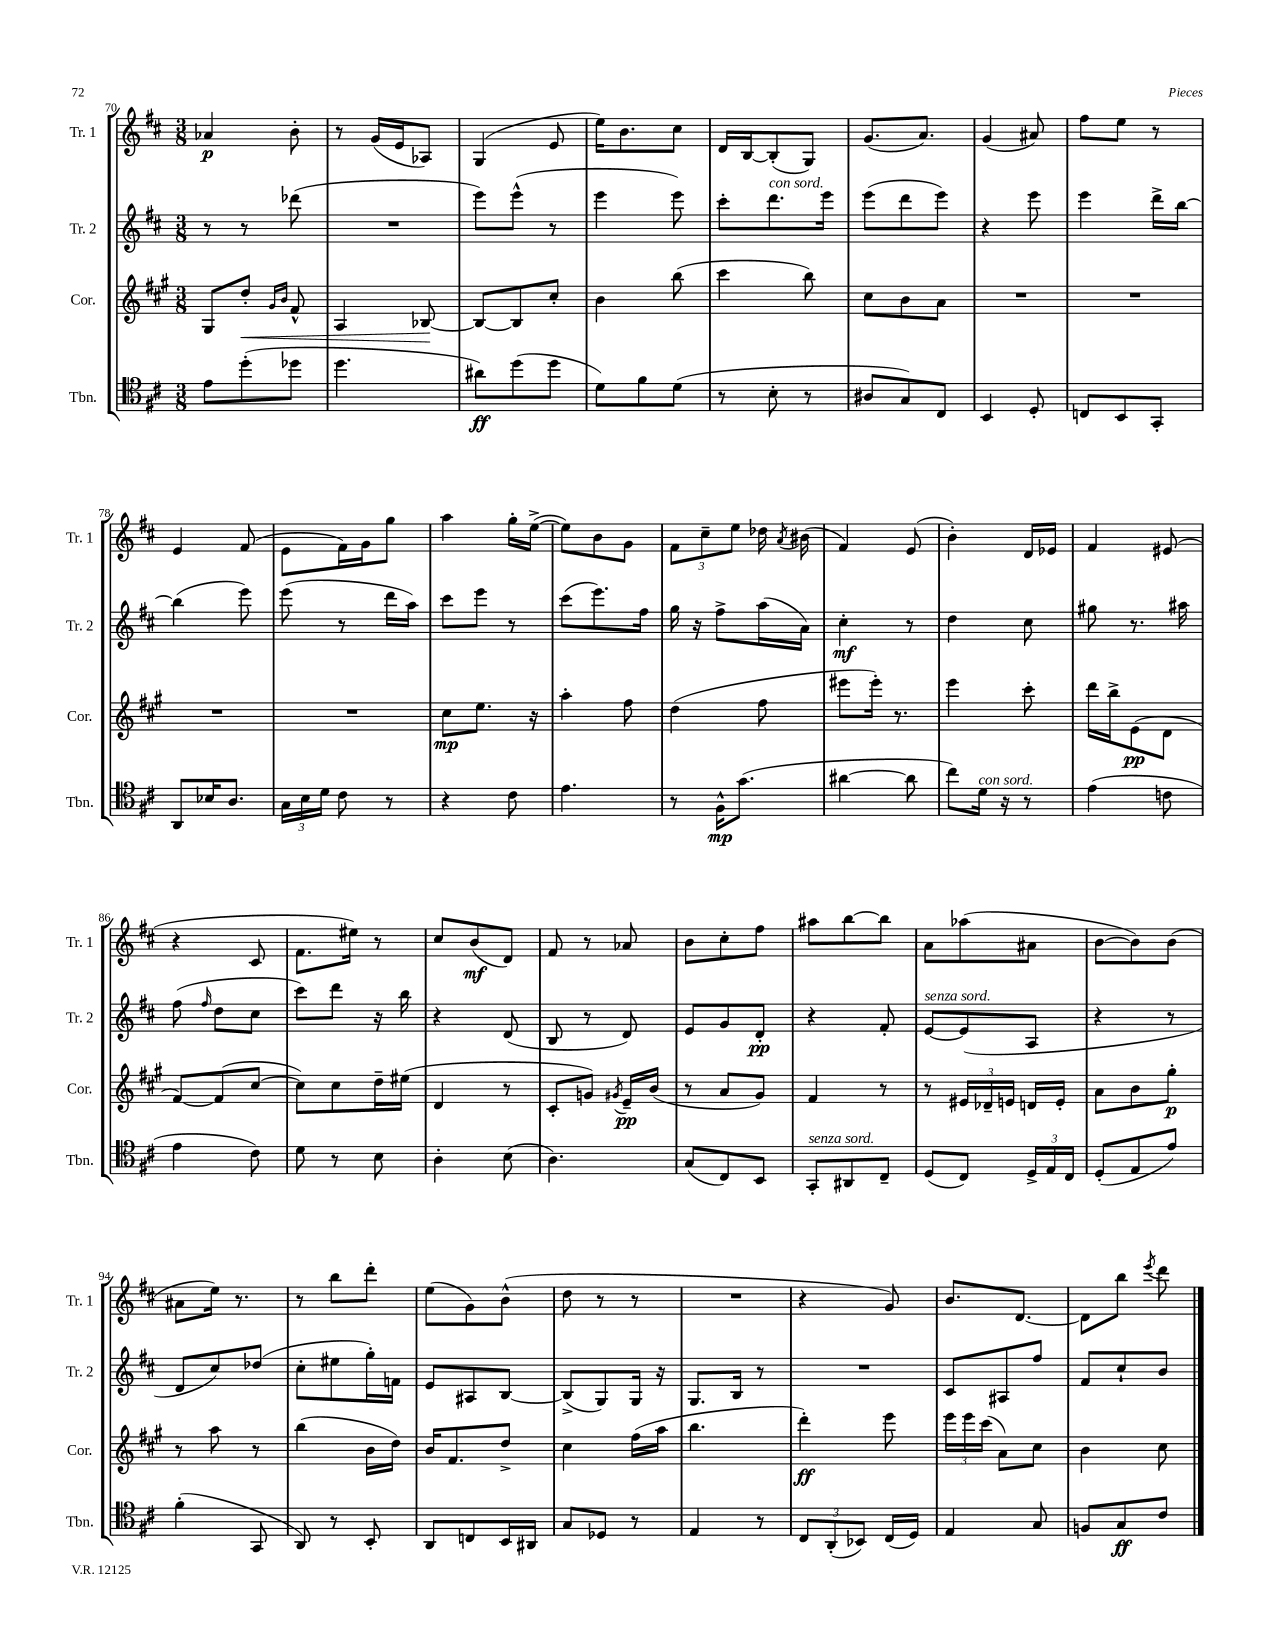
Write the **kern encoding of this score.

**kern	**dynam	**kern	**dynam	**kern	**dynam	**kern	**dynam
*part4	*part4	*part3	*part3	*part2	*part2	*part1	*part1
*staff4	*staff4	*staff3	*staff3	*staff2	*staff2	*staff1	*staff1
*I"Tbn.	*	*I"Cor.	*	*I"Tr. 2	*	*I"Tr. 1	*
*I'Tbn.	*	*I'Cor.	*	*I'Tr. 2	*	*I'Tr. 1	*
*clefC4	*	*clefG2	*	*clefG2	*	*clefG2	*
*k[f#c#]	*	*k[f#c#g#]	*	*k[f#c#]	*	*k[f#c#]	*
*M3/8	*	*M3/8	*	*M3/8	*	*M3/8	*
=70	=70	=70	=70	=70	=70	=70	=70
8e\L	.	8G#/L	.	8r	.	4a-X/	p
!	!	!	!LO:HP:b	!	!	!	!
(8dd'\	.	8dd'/J	<	8r	.	.	.
.	.	16qqg#/LL	.	.	.	.	.
.	.	16qqb/JJ	.	.	.	.	.
8dd-X\J	.	8f#^^/	.	(8ddd-X\	.	8b'\	.
=71	=71	=71	=71	=71	=71	=71	=71
4.dd\	.	4A/	.	4.r	.	8r	.
.	.	.	.	.	.	(16g/LL	.
.	.	.	.	.	.	16e/J	.
.	.	[8B-X/	.	.	.	8A-X/J)	.
.	.	.	[	.	.	.	.
=72	=72	=72	=72	=72	=72	=72	=72
8a#X\L)	ff	8B-/L_	.	8eee\L)	.	(4G/	.
(8dd\	.	8B-/]	.	(8eee^^\J	.	.	.
8dd\J	.	8cc#'/J	.	8r	.	8e/	.
=73	=73	=73	=73	=73	=73	=73	=73
8d\L)	.	4b\	.	4eee\	.	16ee\KL)	.
.	.	.	.	.	.	8.b\	.
8f#\	.	.	.	.	.	.	.
(8d\J	.	(8bb\	.	8eee\)	.	8cc#\J	.
=74	=74	=74	=74	=74	=74	=74	=74
8r	.	4ccc#\	.	8ccc#'\L	.	16d/LL	.
.	.	.	.	.	.	[16B/J	.
!	!	!	!	!LO:TX:a:i:t=con sord.	!	!	!
8B'\	.	.	.	8.ddd\	.	(8B'/]	.
8r	.	8bb\)	.	.	.	8G/J)	.
.	.	.	.	16eee\Jk	.	.	.
=75	=75	=75	=75	=75	=75	=75	=75
8A#X/L	.	8cc#\L	.	(8eee\L	.	(8.g/L	.
8G/)	.	8b\	.	8ddd\	.	.	.
.	.	.	.	.	.	8.a/J)	.
8C#/J	.	8a\J	.	8eee\J)	.	.	.
=76	=76	=76	=76	=76	=76	=76	=76
4BB/	.	4.r	.	4r	.	(4g/	.
8D'/	.	.	.	8eee\	.	8a#X/)	.
=77	=77	=77	=77	=77	=77	=77	=77
8Cn/L	.	4.r	.	4eee\	.	8ff#\L	.
8BB/	.	.	.	.	.	8ee\J	.
8GG'/J	.	.	.	16ddd^\LL	.	8r	.
.	.	.	.	[16bb\JJ	.	.	.
!!LO:LB:g=z
=78	=78	=78	=78	=78	=78	=78	=78
8AA/L	.	4.r	.	(4bb\]	.	4e/	.
16B-X/K	.	.	.	.	.	.	.
8.A/J	.	.	.	.	.	.	.
.	.	.	.	8eee\)	.	(8f#/	.
=79	=79	=79	=79	=79	=79	=79	=79
24G\LL	.	4.r	.	(8eee\	.	8e\L	.
24B\	.	.	.	.	.	.	.
24d\JJ	.	.	.	.	.	.	.
8c#\	.	.	.	8r	.	16f#\L)	.
.	.	.	.	.	.	16g\J	.
8r	.	.	.	16ddd\LL	.	8gg\J	.
.	.	.	.	16aa\JJ)	.	.	.
=80	=80	=80	=80	=80	=80	=80	=80
4r	.	8cc#\L	mp	8ccc#\L	.	4aa\	.
.	.	8.ee\J	.	8eee\J	.	.	.
8c#\	.	.	.	8r	.	16gg'\LL	.
.	.	16r	.	.	.	([16ee^\JJ	.
=81	=81	=81	=81	=81	=81	=81	=81
4.e\	.	4aa'\	.	(8ccc#\L	.	8ee\L])	.
.	.	.	.	8.eee\)	.	8b\	.
.	.	8ff#\	.	.	.	8g\J	.
.	.	.	.	16ff#\Jk	.	.	.
=82	=82	=82	=82	=82	=82	=82	=82
8r	.	(4dd\	.	16gg\	.	12f#\L	.
.	.	.	.	16r	.	.	.
.	.	.	.	.	.	12cc#~\	.
16F#^^\KL	mp	.	.	8ff#^\L	.	.	.
.	.	.	.	.	.	12ee\J	.
(8.g\J	.	.	.	.	.	.	.
.	.	8ff#\	.	(16aa\L	.	16dd-X\	.
.	.	.	.	.	.	8qa/	.
.	.	.	.	16a\JJ)	.	(16b#X\	.
=83	=83	=83	=83	=83	=83	=83	=83
[4a#X\	.	8eee#X\L	.	4cc#'\	mf	4f#/)	.
.	.	16eee#'\Jk)	.	.	.	.	.
.	.	8.r	.	.	.	.	.
8a#\]	.	.	.	8r	.	(8e/	.
=84	=84	=84	=84	=84	=84	=84	=84
8cc#\L)	.	4eee\	.	4dd\	.	4b'\)	.
!LO:TX:a:i:t=con sord.	!	!	!	!	!	!	!
16d\Jk	.	.	.	.	.	.	.
16r	.	.	.	.	.	.	.
8r	.	8ccc#'\	.	8cc#\	.	16d/LL	.
.	.	.	.	.	.	16e-X/JJ	.
=85	=85	=85	=85	=85	=85	=85	=85
(4e\	.	16ddd\LL	.	8gg#X\	.	4f#/	.
.	.	16bb^\J	.	.	.	.	.
.	.	(8e\	pp	8.r	.	.	.
8cn\	.	8d\J	.	.	.	(8e#X/	.
.	.	.	.	16aa#X\	.	.	.
!!LO:LB:g=z
=86	=86	=86	=86	=86	=86	=86	=86
4e\	.	[8f#/L)	.	(8ff#\	.	4r	.
.	.	.	.	16qqff#/	.	.	.
.	.	(8f#/]	.	8dd\L	.	.	.
8c#\)	.	[8cc#/J	.	8cc#\J	.	8c#/	.
=87	=87	=87	=87	=87	=87	=87	=87
8d\	.	8cc#\L])	.	8ccc#\L)	.	8.f#\L	.
8r	.	8cc#\	.	8ddd\J	.	.	.
.	.	.	.	.	.	16ee#X\Jk)	.
8B\	.	16dd~\L	.	16r	.	8r	.
.	.	(16ee#X\JJ	.	16bb\	.	.	.
=88	=88	=88	=88	=88	=88	=88	=88
4A'\	.	4d/	.	4r	.	8cc#/L	.
.	.	.	.	.	.	(8b/	mf
(8B\	.	8r	.	(8d/	.	8d/J)	.
=89	=89	=89	=89	=89	=89	=89	=89
4.A\)	.	8c#'/L	.	8B/	.	8f#/	.
.	.	8gn/J)	.	8r	.	8r	.
.	.	8qg#X/	.	.	.	.	.
.	.	16e~/LL	pp	8d/)	.	8a-X/	.
.	.	(16b/JJ	.	.	.	.	.
=90	=90	=90	=90	=90	=90	=90	=90
(8G/L	.	8r	.	8e/L	.	8b\L	.
8C#/)	.	8a/L	.	8g/	.	8cc#'\	.
8BB/J	.	8g#/J)	.	8d'/J	pp	8ff#\J	.
=91	=91	=91	=91	=91	=91	=91	=91
!LO:TX:a:i:t=senza sord.	!	!	!	!	!	!	!
8GG'/L	.	4f#/	.	4r	.	8aa#X\L	.
8AA#X/	.	.	.	.	.	[8bb\	.
8C#~/J	.	8r	.	8f#'/	.	8bb\J]	.
=92	=92	=92	=92	=92	=92	=92	=92
!	!	!	!	!LO:TX:a:i:t=senza sord.	!	!	!
(8D/L	.	8r	.	[8e/L	.	8a\L	.
8C#/J)	.	24e#X/LL	.	(8e/]	.	(8aa-X\	.
.	.	24d-X~/	.	.	.	.	.
.	.	24en/JJ	.	.	.	.	.
24D^/LL	.	16dn/LL	.	8A/J	.	8a#X\J	.
24E/	.	.	.	.	.	.	.
.	.	16e'/JJ	.	.	.	.	.
24C#/JJ	.	.	.	.	.	.	.
=93	=93	=93	=93	=93	=93	=93	=93
(8D'/L	.	8a\L	.	4r	.	[8b\L	.
8E/	.	8b\	.	.	.	8b\])	.
8e/J)	.	8gg#'\J	p	8r	.	(8b\J	.
!!LO:LB:g=z
=94	=94	=94	=94	=94	=94	=94	=94
(4f#'\	.	8r	.	8d/L	.	8a#X\L	.
.	.	8aa\	.	8cc#/)	.	16ee\Jk)	.
.	.	.	.	.	.	8.r	.
8GG/	.	8r	.	(8dd-X/J	.	.	.
=95	=95	=95	=95	=95	=95	=95	=95
8AA/)	.	(4bb\	.	8cc#'\L	.	8r	.
8r	.	.	.	8ee#X\	.	8bb\L	.
8BB'/	.	16b\LL	.	16gg'\L)	.	8ddd'\J	.
.	.	16dd\JJ)	.	16fn\JJ	.	.	.
=96	=96	=96	=96	=96	=96	=96	=96
8AA/L	.	16b/KL	.	8e/L	.	(8ee\L	.
.	.	8.f#/	.	.	.	.	.
8Cn/	.	.	.	8A#X/	.	8g\)	.
16BB/L	.	8dd^/J	.	[8B/J	.	(8b^^\J	.
16AA#X/JJ	.	.	.	.	.	.	.
=97	=97	=97	=97	=97	=97	=97	=97
8G/L	.	4cc#\	.	(8B^/L]	.	8dd\	.
8D-X/J	.	.	.	8G/)	.	8r	.
8r	.	(16ff#\LL	.	16G/Jk	.	8r	.
.	.	16aa\JJ	.	16r	.	.	.
=98	=98	=98	=98	=98	=98	=98	=98
4E/	.	4.bb\	.	8.G/L	.	4.r	.
.	.	.	.	16B/Jk	.	.	.
8r	.	.	.	8r	.	.	.
=99	=99	=99	=99	=99	=99	=99	=99
12C#/L	.	4ddd'\)	ff	4.r	.	4r	.
(12AA'/	.	.	.	.	.	.	.
12BB-X/J)	.	.	.	.	.	.	.
(16C#/LL	.	8eee\	.	.	.	8g/)	.
16D/JJ)	.	.	.	.	.	.	.
=100	=100	=100	=100	=100	=100	=100	=100
4E/	.	24eee\LL	.	8c#/L	.	8.b/L	.
.	.	24eee\	.	.	.	.	.
.	.	(24ccc#\JJ	.	.	.	.	.
.	.	8a\L)	.	8A#X/	.	.	.
.	.	.	.	.	.	[8.d/J	.
8G/	.	8cc#\J	.	8ff#/J	.	.	.
=101	=101	=101	=101	=101	=101	=101	=101
8Fn/L	.	4b\	.	8f#/L	.	8d\L]	.
8G/	ff	.	.	8cc#`/	.	8bb\J	.
.	.	.	.	.	.	8qeee/	.
8c#/J	.	8cc#\	.	8b/J	.	8ddd\	.
==	==	==	==	==	==	==	==
*-	*-	*-	*-	*-	*-	*-	*-
